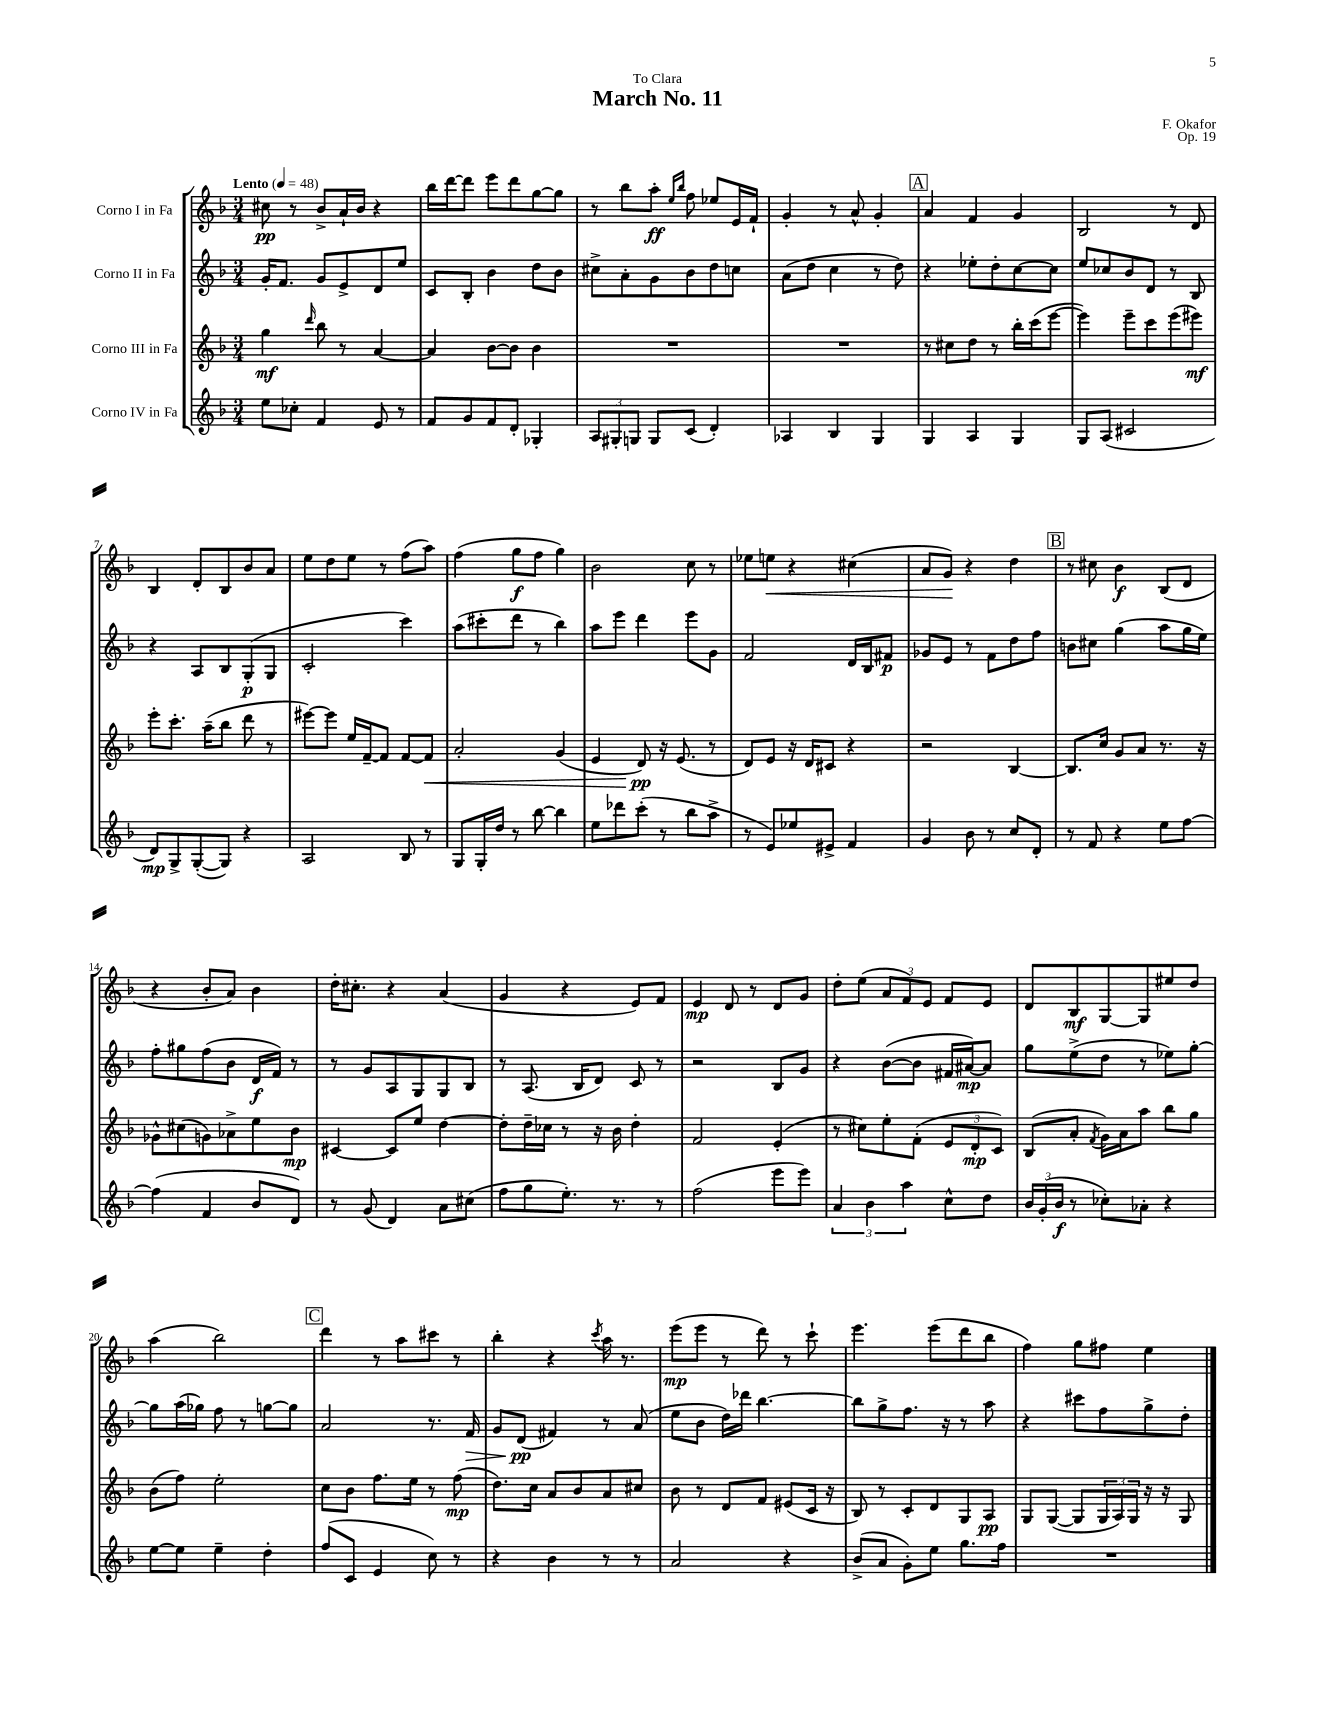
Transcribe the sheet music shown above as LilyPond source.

\header { title = "March No. 11" composer = "F. Okafor" dedication = "To Clara" opus = "Op. 19" }
<<
\new StaffGroup <<
\new Staff = "s0" \with { instrumentName = "Corno I in Fa" } {
    \clef treble \key f \major \numericTimeSignature \time 3/4 \tempo "Lento" 4 = 48
    cis''8\pp r8 bes'8-> a'16-! bes'16 r4 |
    bes''16 d'''16~ d'''8 e'''8 d'''8 g''8~ g''8 |
    r8 bes''8 a''8-.\ff \grace { e''16 bes''16 } f''8 ees''8 e'16 f'16-! |
    g'4-. r8 a'8-^ g'4-. |
    \mark \markup { \box "A" } a'4 f'4 g'4 |
    bes2 r8 d'8 |
    bes4 d'8-. bes8 bes'8 a'8 |
    e''8 d''8 e''8 r8 f''8( a''8) |
    f''4( g''8\f f''8 g''4) |
    bes'2 c''8 r8 |
    ees''8 e''8\< r4 cis''4( |
    a'8 g'8\!) r4 d''4 |
    \mark \markup { \box "B" } r8 cis''8 bes'4\f bes8( d'8 |
    r4 bes'8-. a'8) bes'4 |
    d''16-. cis''8.-. r4 a'4( |
    g'4 r4 e'8) f'8 |
    e'4\mp d'8 r8 d'8 g'8 |
    d''8-. e''8( \tuplet 3/2 { a'8 f'8) e'8 } f'8 e'8 |
    d'8 bes8\mf g8~ g8 eis''8 d''8 |
    a''4( bes''2) |
    \mark \markup { \box "C" } d'''4 r8 a''8 cis'''8 r8 |
    bes''4-. r4 \acciaccatura { c'''8 } a''16 r8. |
    e'''8\mp( e'''8 r8 d'''8) r8 c'''8-! |
    e'''4. e'''8( d'''8 bes''8 |
    f''4) g''8 fis''8 e''4 \bar "|." |
}
\new Staff = "s1" \with { instrumentName = "Corno II in Fa" } {
    \clef treble \key f \major \numericTimeSignature \time 3/4
    g'16-. f'8. g'8 e'8-> d'8 e''8 |
    c'8 bes8-. bes'4 d''8 bes'8 |
    cis''8-> a'8-. g'8 bes'8 d''8 c''8 |
    a'8( d''8 c''4 r8 d''8) |
    \mark \markup { \box "A" } r4 ees''8-. d''8-. c''8~ c''8 |
    e''8 ces''8 bes'8 d'8 r8 bes8 |
    r4 a8 bes8 g8-.\p( g8 |
    c'2-. c'''4) |
    a''8( cis'''8-. d'''8 r8 bes''4) |
    a''8 e'''8 d'''4 e'''8 g'8 |
    f'2 d'16 bes16 fis'8\p |
    ges'8 e'8 r8 f'8 d''8 f''8 |
    \mark \markup { \box "B" } b'8 cis''8 g''4( a''8 g''16 e''16) |
    f''8-. gis''8 f''8( bes'8 d'16\f f'16) r8 |
    r8 g'8 a8 g8 g8 bes8 |
    r8 a8.( bes16 d'8) c'8 r8 |
    r2 bes8 g'8 |
    r4 bes'8~( bes'8 fis'16 ais'16~\mp) ais'8 |
    g''8 e''8->( d''8 r8 ees''8) g''8~-. |
    g''8 a''16( ges''16) f''8 r8 g''8~ g''8 |
    \mark \markup { \box "C" } a'2 r8. f'16\> |
    g'8 d'8\pp\!( fis'4) r8 a'8( |
    e''8 bes'8 d''16) des'''16 bes''4.~ |
    bes''8 g''8-> f''8. r16 r8 a''8 |
    r4 cis'''8 f''8 g''8-> d''8-. \bar "|." |
}
\new Staff = "s2" \with { instrumentName = "Corno III in Fa" } {
    \clef treble \key f \major \numericTimeSignature \time 3/4
    g''4\mf \grace { d'''16 } bes''8 r8 a'4~ |
    a'4 bes'8~ bes'8 bes'4 |
    R2. |
    R2. |
    \mark \markup { \box "A" } r8 cis''8 d''8 r8 bes''16-. c'''16( e'''8~ |
    e'''4) e'''8-- c'''8 e'''8( eis'''8\mf) |
    e'''8-. c'''8.-. a''16--( bes''8 d'''8 r8 |
    eis'''8~) eis'''8 e''16 f'16~-- f'8 f'8~ f'8\< |
    a'2-. g'4( |
    e'4 d'8\pp\!) r16 e'8.( r8 |
    d'8) e'8 r16 d'16 cis'8 r4 |
    r2 bes4~ |
    \mark \markup { \box "B" } bes8. c''16 g'8 a'8 r8. r16 |
    ges'8-^ cis''8( g'8) aes'8-> e''8 bes'8\mp |
    cis'4~ cis'8 e''8 d''4~ |
    d''8-. d''16-- ces''16 r8 r16 bes'16 d''4-. |
    f'2 e'4-.( |
    r8 cis''8) e''8-. f'8-.( \tuplet 3/2 { e'8 d'8-.\mp c'8) } |
    bes8( a'8-. \acciaccatura { f'8 } g'16) a'16 a''8 bes''8 g''8 |
    bes'8( f''8) e''2-. |
    \mark \markup { \box "C" } c''8 bes'8 f''8. e''16 r8 f''8\mp( |
    d''8.) c''16 a'8 bes'8 a'8 cis''8 |
    bes'8 r8 d'8 f'8 eis'8( c'16 r16 |
    bes8) r8 c'8-. d'8 g8 a8\pp |
    g8 g8~( g8 \tuplet 3/2 { g16 a16) g16 } r16 r16 g8 \bar "|." |
}
\new Staff = "s3" \with { instrumentName = "Corno IV in Fa" } {
    \clef treble \key f \major \numericTimeSignature \time 3/4
    e''8 ces''8-. f'4 e'8 r8 |
    f'8 g'8 f'8 d'8-. ges4-. |
    \tuplet 3/2 { a8 gis8-. g8 } g8 c'8( d'4-.) |
    aes4 bes4 g4 |
    \mark \markup { \box "A" } g4 a4 g4 |
    g8 a8( cis'2 |
    d'8\mp) g8-> g8~-.( g8) r4 |
    a2 bes8 r8 |
    g8 g16-. d''16 r8 bes''8~ bes''4 |
    e''8 des'''8 c'''8-.( r8 bes''8 a''8-> |
    r8 e'8) ees''8 eis'8-> f'4 |
    g'4 bes'8 r8 c''8 d'8-. |
    \mark \markup { \box "B" } r8 f'8 r4 e''8 f''8~ |
    f''4( f'4 bes'8 d'8) |
    r8 g'8( d'4) a'8 cis''8( |
    f''8 g''8 e''8.-.) r8. r8 |
    f''2( e'''8 e'''8) |
    \tuplet 3/2 { a'4 bes'4 a''4 } c''8-^ d''8 |
    \tuplet 3/2 { bes'16 g'16-.( bes'16\f } r8 ces''8-.) aes'8-. r4 |
    e''8~ e''8 e''4-- d''4-. |
    \mark \markup { \box "C" } f''8( c'8 e'4 c''8) r8 |
    r4 bes'4 r8 r8 |
    a'2 r4 |
    bes'8->( a'8 g'8-.) e''8 g''8. f''16 |
    R2. \bar "|." |
}
>>
>>
